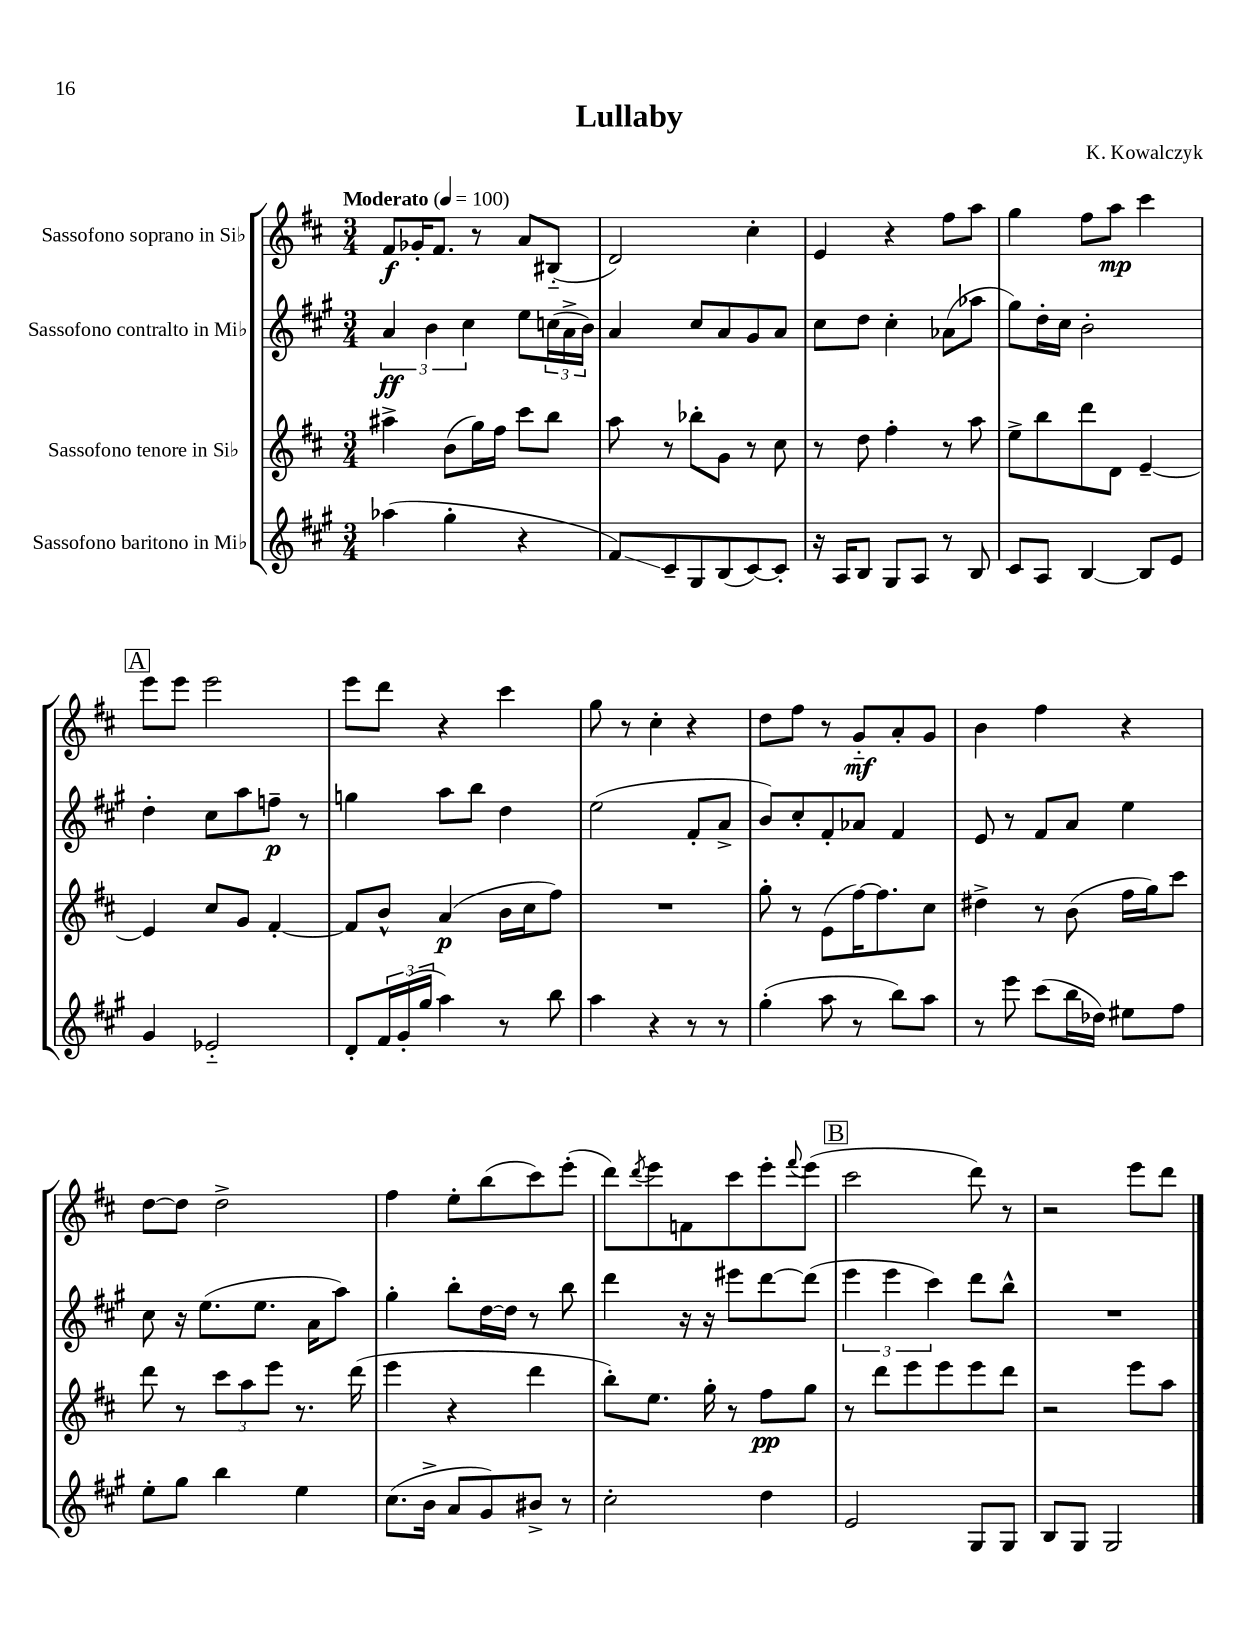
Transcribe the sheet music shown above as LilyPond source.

\header { title = "Lullaby" composer = "K. Kowalczyk" }
<<
\new StaffGroup <<
\new Staff = "s0" \with { instrumentName = "Sassofono soprano in Sib" } {
    \clef treble \key d \major \numericTimeSignature \time 3/4 \tempo "Moderato" 4 = 100
    fis'8\f ges'16-. fis'8. r8 a'8 bis8-_( |
    d'2) cis''4-. |
    e'4 r4 fis''8 a''8 |
    g''4 fis''8 a''8\mp cis'''4 |
    \mark \markup { \box "A" } e'''8 e'''8 e'''2 |
    e'''8 d'''8 r4 cis'''4 |
    g''8 r8 cis''4-. r4 |
    d''8 fis''8 r8 g'8-_\mf a'8-. g'8 |
    b'4 fis''4 r4 |
    d''8~ d''8 d''2-> |
    fis''4 e''8-. b''8( cis'''8) e'''8-.( |
    d'''8) \acciaccatura { d'''8 } e'''8 f'8 cis'''8 e'''8-. \appoggiatura { fis'''8 } e'''8( |
    \mark \markup { \box "B" } cis'''2 d'''8) r8 |
    r2 e'''8 d'''8 \bar "|." |
}
\new Staff = "s1" \with { instrumentName = "Sassofono contralto in Mib" } {
    \clef treble \key a \major \numericTimeSignature \time 3/4
    \tuplet 3/2 { a'4\ff b'4 cis''4 } e''8 \tuplet 3/2 { c''16( a'16-> b'16) } |
    a'4 cis''8 a'8 gis'8 a'8 |
    cis''8 d''8 cis''4-. aes'8( aes''8 |
    gis''8) d''16-. cis''16 b'2-. |
    \mark \markup { \box "A" } d''4-. cis''8 a''8 f''8--\p r8 |
    g''4 a''8 b''8 d''4 |
    e''2( fis'8-. a'8-> |
    b'8) cis''8-. fis'8-. aes'8 fis'4 |
    e'8 r8 fis'8 a'8 e''4 |
    cis''8 r16 e''8.( e''8. a'16 a''8) |
    gis''4-. b''8-. d''16~ d''16 r8 b''8 |
    d'''4 r16 r16 eis'''8 d'''8~ d'''8( |
    \mark \markup { \box "B" } \tuplet 3/2 { e'''4 e'''4 cis'''4) } d'''8 b''8-^ |
    R2. \bar "|." |
}
\new Staff = "s2" \with { instrumentName = "Sassofono tenore in Sib" } {
    \clef treble \key d \major \numericTimeSignature \time 3/4
    ais''4-> b'8( g''16) fis''16 cis'''8 b''8 |
    a''8 r8 bes''8-. g'8 r8 cis''8 |
    r8 d''8 fis''4-. r8 a''8 |
    e''8-> b''8 d'''8 d'8 e'4~-- |
    \mark \markup { \box "A" } e'4 cis''8 g'8 fis'4~-. |
    fis'8 b'8-^ a'4\p( b'16 cis''16 fis''8) |
    R2. |
    g''8-. r8 e'8( fis''16~) fis''8. cis''8 |
    dis''4-> r8 b'8( fis''16 g''16) cis'''8 |
    d'''8 r8 \tuplet 3/2 { cis'''8 a''8 e'''8 } r8. d'''16( |
    e'''4 r4 d'''4 |
    b''8-.) e''8. g''16-. r8 fis''8\pp g''8 |
    \mark \markup { \box "B" } r8 d'''8 e'''8 e'''8 e'''8 d'''8 |
    r2 e'''8 a''8 \bar "|." |
}
\new Staff = "s3" \with { instrumentName = "Sassofono baritono in Mib" } {
    \clef treble \key a \major \numericTimeSignature \time 3/4
    aes''4( gis''4-. r4 |
    fis'8\glissando) cis'8-- gis8 b8( cis'8~) cis'8-. |
    r16 a16 b8 gis8 a8 r8 b8 |
    cis'8 a8 b4~ b8 e'8 |
    \mark \markup { \box "A" } gis'4 ees'2-_ |
    d'8-. \tuplet 3/2 { fis'16 gis'16-.( gis''16 } a''4) r8 b''8 |
    a''4 r4 r8 r8 |
    gis''4-.( a''8 r8 b''8) a''8 |
    r8 e'''8 cis'''8( b''16 des''16) eis''8 fis''8 |
    e''8-. gis''8 b''4 e''4 |
    cis''8.( b'16-> a'8 gis'8) bis'8-> r8 |
    cis''2-. d''4 |
    \mark \markup { \box "B" } e'2 gis8 gis8 |
    b8 gis8 gis2 \bar "|." |
}
>>
>>
\layout { \context { \Score \remove "Bar_number_engraver" } }
